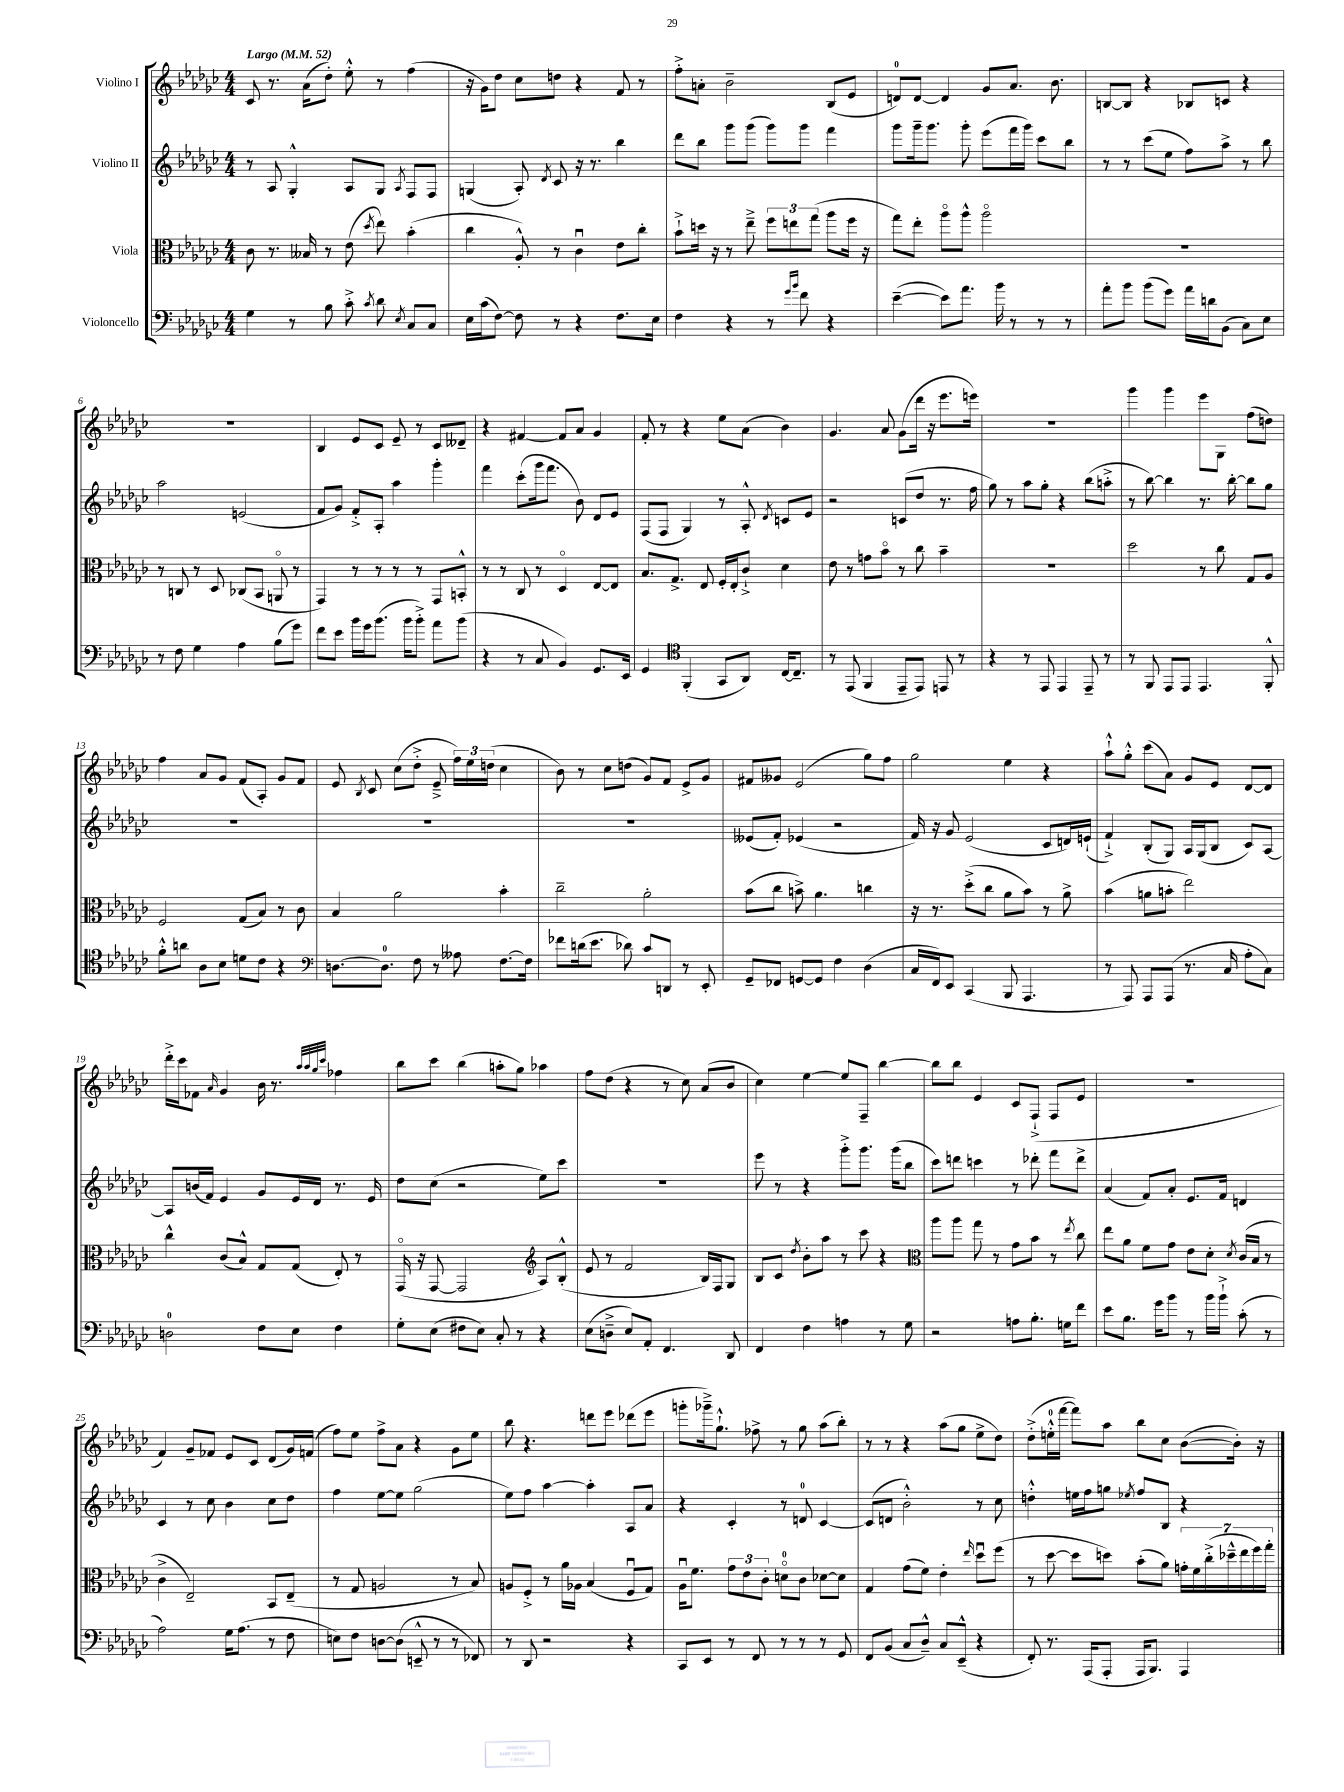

**kern	**kern	**kern	**kern
*staff4	*staff3	*staff2	*staff1
*clefF4	*clefC3	*clefG2	*clefG2
*k[b-e-a-d-g-c-]	*k[b-e-a-d-g-c-]	*k[b-e-a-d-g-c-]	*k[b-e-a-d-g-c-]
*M4/4	*M4/4	*M4/4	*M4/4
*MM52	*MM52	*MM52	*MM52
4G-\	8c-\	8r	8c-/
.	8.r	8A-/	8.r
8r	.	4G-'^^/	.
.	16B--/	.	(16a-\LK
8B-\	8r	.	8dd-'\J)
8c-'^\	(8e-\	8A-/L	8ee-'^^\
8qc-/	8qdd-/	.	.
8d-\	8ee-\)	8G-/J	8r
8qE-/	.	8qA-/	.
8C-/L	(4b-'\	8F/L	(4ff\
8C-/J	.	8F/J	.
=	=	=	=
16E-\LL	4cc-\	(4G/	16r
(16c-\J	.	.	16g-\LK)
[8F\J)	.	.	8dd-\J
8F\]	8A-'^^/)	8A-'/)	8cc-\L
.	.	8qd-/	.
8r	8r	8c-/	8dd\J
4r	4c-u\	16r	4r
.	.	8.r	.
8.F\L	8e-\L	4bb-\	8f/
.	8cc-'\J	.	8r
16E-\Jk	.	.	.
=	=	=	=
4F\	8b-`^\L	8ddd-\L	8ff'^\L
.	16dd\Jk	8bb-\J	8a'\J
.	16r	.	.
4r	8r	8ggg-\L	2b-~\
.	8ee-~^\	(8ggg-\J	.
8r	12ff\L	8ggg-\L)	.
.	12ee\	.	.
16qqg-/LL	.	.	.
16qqb-/JJ	.	.	.
8f\	.	8ggg-\J	.
.	(12gg-\J	.	.
4r	8aa-\L	4fff\	(8B-/L
.	16ff\Jk	.	8e-/J
.	16r	.	.
=	=	=	=
([4e-~\	8gg-\L)	8ggg-\L	8d/L)
.	8ee-'\J	16ggg-~\k	[8d/J
.	.	8.ggg-\J	.
8e-\]L)	8aa-o\L	.	4d/]
8.a-\J	8aa-^^\J	8ggg-'\	.
.	2aa-o\	(8eee-\L	8g-/L
16b-\	.	.	.
8r	.	16fff\L	8.a-/J
.	.	16ggg-\JJ)	.
8r	.	8ccc-\L	.
.	.	.	8.b-\
8r	.	8bb-\J	.
=	=	=	=
8a-'\L	1r	8r	[8B/L
8b-\J	.	8r	8B/]J
(8b-\L	.	(8ccc-\L	4r
8g-\J)	.	8ee-\J	.
16a-\LL	.	8ff\L)	8B-/L
16d\J	.	.	.
(8BB-\J	.	8aa-^\J	8c/J
8C-\L)	.	8r	4r
8E-\J	.	8bb-\	.
=	=	=	=
8r	8r	2aa-\	1r
8F\	8C/	.	.
4G-\	8r	.	.
.	8D-/	.	.
4A-\	(8C-/L	(2e/	.
.	8BB-/J	.	.
(8B-\L	8AAo/	.	.
8g-\J)	8r	.	.
=	=	=	=
8f\L	4GG-/)	8f/L	4B-/
8e-\J	.	8g-/J)	.
16b-\LL	8r	8f'^/L	8e-/L
16g-\J	.	.	.
(8.b-\J	8r	8A-'/J	8c-/J
.	8r	4aa-\	8e-~/
16b-\LK	.	.	.
8b-'^\J)	8r	.	8r
8a-\L	8GG-/L	4ggg-'\	8c-/L
(8b-\J	8BB'^^/J	.	8d--~/J
=	=	=	=
4r	8r	4fff\	4r
.	8r	.	.
8r	8C-/	(8ccc-'\L	[4f#/
8C-/	8r	16ggg-\k	.
.	.	8.fff\J	.
4BB-/)	4D-o/	.	8f#/]L
.	.	8b-\)	8a-/J
8.GG-/L	[8E-/L	8d-/L	4g-/
.	8E-/]J	8e-/J	.
16EE-/Jk	.	.	.
=	=	=	=
4GG-/	8.B-/L	(8F/L	8f'/
.	.	8F/J	8r
.	8.G-^/J	.	.
*clefC4	*	*	*
(4FF'/	.	4G-/)	4r
.	8E-/	.	.
8GG-/L	16F'/LL	8r	8ee-\L
.	16E-'/J	.	.
8AA-/J)	8c-`^/J	8A-'^^/	(8a-\J
.	.	8qd-/	.
[16C-/LK	4d-\	8c/L	4b-\)
8.C-~/]J	.	.	.
.	.	8e-/J	.
=	=	=	=
8r	8e-\	2r	4.g-/
(8EE-/	8r	.	.
4FF/	8g\L	.	.
.	8b-o\J	.	8a-/
8EE-~/L	8r	(8c/L	(8g-\L
8EE-/J)	8cc-\	8dd-/J	16ddd-\Jk
.	.	.	16r
8EE/	4b-~\	8.r	8.eee-\L
8r	.	.	.
.	.	16ff\	16eee\Jk)
=	=	=	=
4r	1r	8gg-\)	1r
.	.	8r	.
8r	.	8aa-\L	.
8EE-/	.	8gg-'\J	.
4EE-/	.	4r	.
8EE-~/	.	(8bb-\L	.
8r	.	8aa'^\J	.
=	=	=	=
8r	2dd-\	8r	4ggg-\
8FF/	.	[8bb-\)	.
8EE-/L	.	4bb-\]	4ggg-\
8EE-/J	.	.	.
4.EE-/	8r	8.r	8eee-\L
.	8cc-\	.	8G-\J
.	.	[16bb-'\	.
.	8G-/L	8bb-\]L	(8ff\L
8FF'^^/	8A-/J	8gg-\J	8dd\J)
=	=	=	=
8f'^^\L	2F/	1r	4ff\
8a\J	.	.	.
8A-\L	.	.	8a-/L
8B-\J	.	.	8g-/J
8d\L	(8G-/L	.	(8f/L
8c-\J	8B-/J)	.	8A-'/J)
4r	8r	.	8g-/L
.	8c-\	.	8f/J
=	=	=	=
*clefF4	*	*	*
[8.D\L	4B-/	1r	8e-/
.	.	.	8qB-/
.	.	.	8c-/
8.D\]J	.	.	.
.	2a-\	.	(8cc-\L
8F\	.	.	8dd-'^\J
8r	.	.	8e-~^/
8A--\	.	.	24ff\LL)
.	.	.	24ee-\
.	.	.	(24dd\JJ
[8.F\L	4b-'\	.	4cc-\
16F\]Jk	.	.	.
=	=	=	=
8f-\L	2cc-~\	1r	8b-\)
(16d\k	.	.	8r
8.e-\J	.	.	.
.	.	.	8cc-\L
8d-\)	.	.	(8dd\J
8c-/L	2a-'\	.	8g-/L)
8DD/J	.	.	8f/J
8r	.	.	8e-^/L
8EE-'/	.	.	8g-/J
=	=	=	=
8GG-~/L	(8b-\L	(8e--/L	8f#/L
8FF-/J	8cc-\J	8f'/J)	8g--/J
[8GG/L	8b^\)	(4e-/	(2e-/
8GG/]J	4.a-\	.	.
4F\	.	2r	.
(4D-\	4cc\	.	8gg-\L)
.	.	.	8ff\J
=	=	=	=
16C-/LL	16r	16f/)	2gg-\
16FF/J)	8.r	16r	.
8EE-/J	.	8g-/	.
(4CC-/	(8dd-'^\L	(2e-/	.
.	8cc-\J	.	.
8BBB-/	8a-\L	.	4ee-\
4.AAA-/	8b-\J)	.	.
.	8r	8c-/L	4r
.	8a-^\	16d/L)	.
.	.	(16e`/JJ	.
=	=	=	=
8r	(4b-\	4f`^/)	8aa-`^^\L
8AAA-/)	.	.	8gg-'^^\J
8AAA-/L	8a\L	(8B-'/L	(8ccc-\L
(8AAA-/J	8b'\J	8G-/J)	8a-\J)
8.r	2ee-\)	16A-/LL	8g-/L
.	.	(16G-/J	.
.	.	8B-/J	8e-/J
16C-/	.	.	.
8A-'\L	.	8c-/L)	[8d-/L
8C-\J)	.	[8A-/J	8d-/]J
=	=	=	=
2D\	4cc-^^\	8A-/]L	16ddd-'^\LL
.	.	.	16ccc-\J
.	.	(16b/L	8f-\J
.	.	16f/JJ)	.
.	.	.	16qqa-/
.	(8c-/L	4e-/	4g-/
.	8B-^^/J)	.	.
8F\L	8G-/L	8g-/L	16b-\
.	.	.	8.r
8E-\J	(8G-/J	16e-/L	.
.	.	16d-/JJ	.
.	.	.	32qqaa-/LLL
.	.	.	32qqaa-/
.	.	.	32qqgg-/
.	.	.	32qqccc-/JJJ
4F\	8E-'/)	8.r	4ff-\
.	8r	.	.
.	.	16e-/	.
=	=	=	=
8G-'\L	(16GG-o/	8dd-\L	8bb-\L
.	16r	.	.
(8E-\J	[8GG-/	(8cc-\J	8ccc-\J
8F#\L	2GG-/]	2r	(4bb-\
8E-\J)	.	.	.
8C-'/	.	.	8aa'\L
8r	.	.	8gg-\J)
*	*clefG2	*	*
4r	8A-/L)	8ee-\L)	4aa-\
.	(8B-'^^/J	8ccc-\J	.
=	=	=	=
(8E-\L	8e-/	1r	8ff\L
8D~^\J	8r	.	(8dd-\J
8E-/L)	2f/	.	4r
8AA-'/J	.	.	.
4.FF/	.	.	8r
.	.	.	8cc-\)
.	16B-/LL)	.	(8a-/L
.	16F/J	.	.
8DD-/	8G-/J	.	8b-/J
=	=	=	=
4FF/	8B-/L	8eee-\	4cc-\)
.	8c-/J	8r	.
.	8qdd-/	.	.
4F\	8b-'\L	4r	[4ee-\
.	8aa-\J	.	.
4A\	8r	8ggg-'^\L	8ee-/]L
.	8ccc-\	8.ggg-\J	8F~/J
8r	4r	.	[4bb-\
.	.	(16ggg-\LK	.
8G-\	.	8bb-\J	.
=	=	=	=
*	*clefC3	*	*
2r	8aa-\L	8ccc-\L)	8bb-\]L
.	8aa-\J	8ddd\J	8bb-\J
.	8gg-\	4ccc\	4e-/
.	8r	.	.
8A\L	8g-\L	8r	8c-/L
8.B-'\J	8b-\J	8ddd-'\	(8F`^/J
.	8r	8fff\L	8F/L
16G\LK	.	.	.
.	8qee-/	.	.
8f\J	8cc-\	8ddd-^\J	8e-/J
=	=	=	=
8e-\L	8ee-\L	(4a-/	1r
8.B-\J	8a-\J	.	.
.	8f\L	8f/L)	.
16g-\LK	.	.	.
8b-\J	8g-\J	8a-'/J	.
8r	8e-\L	8.e-/L	.
16b-\LL	8d-'\J	.	.
16b-`^\JJ	.	16f/Jk	.
.	8qd-/	.	.
(8c-'\	(16c-/LL	4d/	.
.	16B-/JJ	.	.
8r	8r	.	.
=	=	=	=
2A-\)	4c-^\	4c-/	4f/)
.	2E-~/)	8r	8g-~/L
.	.	8cc-\	8f-/J
16G-\LK	.	4b-\	8e-/L
(8.A-\J	.	.	.
.	.	.	8c-/J
8r	8BB-/L	8cc-\L	(8d-/L
8F\	(8E-~/J	8dd-\J	16g-/L)
.	.	.	(16f/JJ
=	=	=	=
8E\L)	8r	4ff\	8ff\L)
8F\J	8G-/	.	8ee-\J
[8D\L	2A/	[8ee-\L	8ff^\L
(8D\]J	.	8ee-\]J	8a-\J
8EE~^^/	.	(2gg-\	4r
8r	.	.	.
8r	8r	.	8g-\L
8FF-/)	8B-/)	.	8ee-\J
=	=	=	=
8r	8A/L	8ee-\L)	8bb-\
8DD-/	8F'^/J	8ff\J	4.r
2r	8r	[4aa-\	.
.	16a-\LL	.	.
.	16A-\JJ	.	.
.	(4B-/	4aa-'\]	8ddd\L
.	.	.	8eee-\J
4r	8Fu/L	8A-/L	(8ddd-\L
.	8G-/J)	8a-/J	8eee-\J
=	=	=	=
8CC-/L	16A-u\LK	4r	8ggg'\L
.	8.f\J	.	.
8EE-/J	.	.	16ggg-~^\k)
.	.	.	8.gg-`^^\J
8r	12g-\L	4c-'/	.
.	12e-\	.	.
8FF/	.	.	8ff-^\
.	12c-'\J	.	.
8r	8do\L	8r	8r
8r	8c-\J	8d/	8gg-\
8r	[8d-\L	[4c-/	(8aa-\L
8GG-/	8d-\]J	.	8bb-'\J)
=	=	=	=
8FF/L	4G-/	(8c-/]L	8r
(8BB-/J	.	8d/J	8r
8C-/L	(8g-\L	2b-'^^\)	4r
8D-~^^/J)	8f\J)	.	.
8C-/L	4e-'\	.	(8aa-\L
(8EE-~^^/J	.	.	8gg-\J
.	16qqee-/	.	.
4r	8dd-u\L	8r	8ee-^\L
.	(8ff\J	8cc-\	8dd-\J)
=	=	=	=
8FF'/)	8r	4dd'^^\	(8dd-'^\L
8.r	[8dd-\	.	16ee'^^\L
.	.	.	[16fff\JJ
.	8dd-\]L	16ee\LL	8fff\]L)
(16AAA-/LK	.	16ff\J	.
8AAA-'/J	8dd\J)	8gg\J	8aa-\J
.	.	8qee-/	.
16AAA-/LK	(8b-'\L	8ff/L	8bb-\L
8.BBB-/J)	.	.	.
.	8a-\J)	8B-/J	8cc-\J
4AAA-/	28g'\LL	4r	([8b-\L
.	28f\	.	.
.	(28cc-'^\	.	.
.	28dd-~^^\	.	.
.	.	.	16b-'\]Jk)
.	28ee-\	.	.
.	28ff\)	.	.
.	.	.	16r
.	28gg-'\JJ	.	.
==	==	==	==
*-	*-	*-	*-
